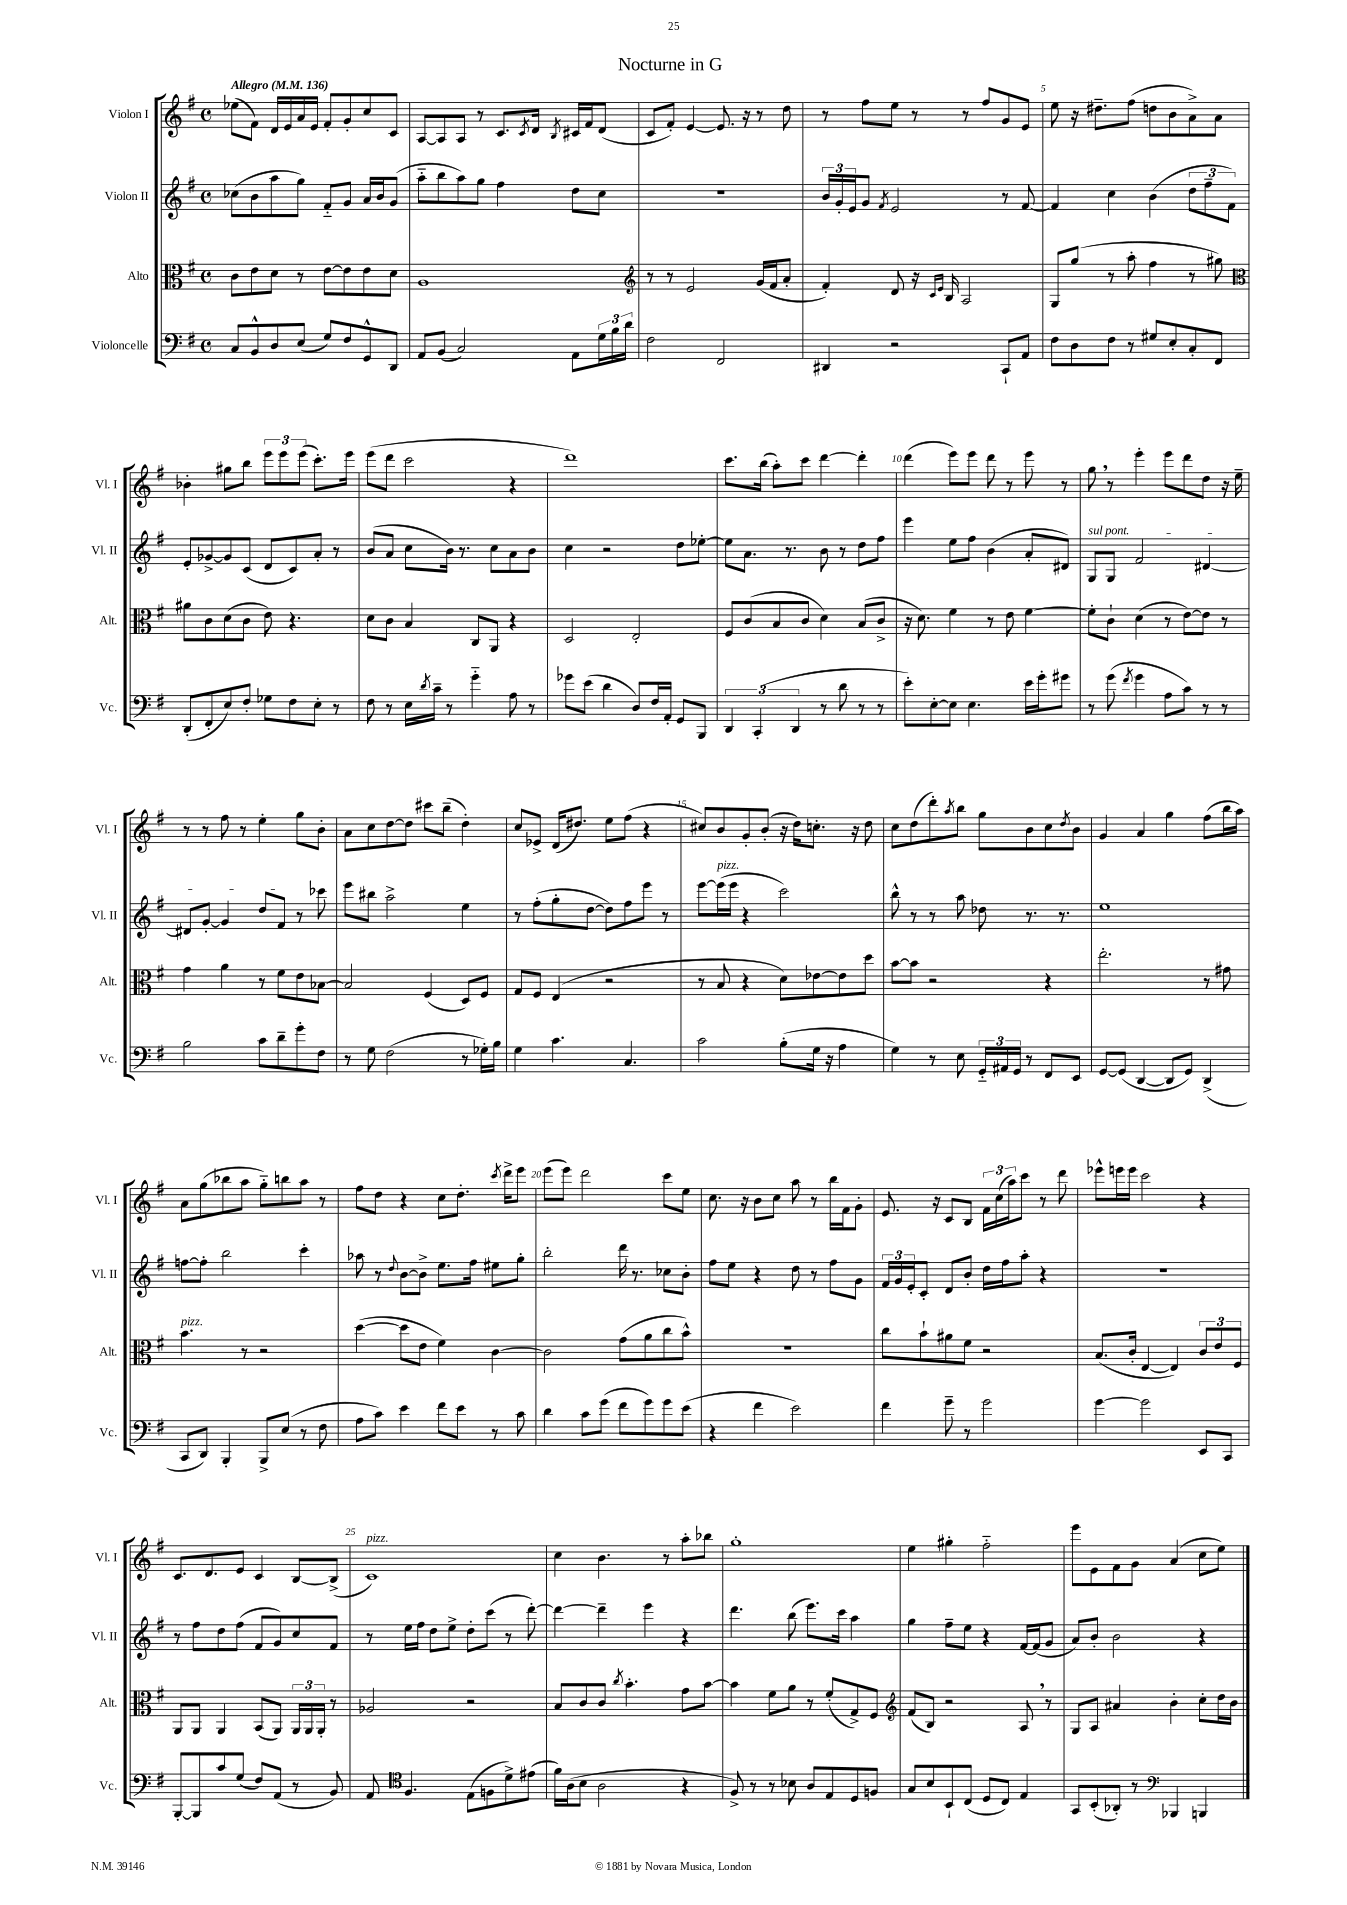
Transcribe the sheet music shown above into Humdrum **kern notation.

**kern	**kern	**kern	**kern
*part4	*part3	*part2	*part1
*staff4	*staff3	*staff2	*staff1
*I"Violoncelle	*I"Alto	*I"Violon II	*I"Violon I
*I'Vc.	*I'Alt.	*I'Vl. II	*I'Vl. I
*clefF4	*clefC3	*clefG2	*clefG2
*k[f#]	*k[f#]	*k[f#]	*k[f#]
*M4/4	*M4/4	*M4/4	*M4/4
*met(c)	*met(c)	*met(c)	*met(c)
*MM136	*MM136	*MM136	*MM136
=1	=1	=1	=1
!	!	!	!LO:TX:a:B:t=Allegro
8C/L	8c\L	(8cc-X\L	(8ee-X\L
8BB^^/	8e\	8b\	8f#\J)
8D/	8d\J	8aa\	16d/LL
.	.	.	16e/
(8E/J	8r	8gg\J)	16a/
.	.	.	16e/JJ
8G/L)	[8e\L	8f#/L	8f#'/L
8F#/	8e\]	8g/J	8g'/
8GG^^/	8e\	16a/LL	8cc/
.	.	16b/J	.
8DD/J	8d\J	(8g/J	8c/J
=2	=2	=2	=2
8AA/L	1A	8aa\L	[8A/L
(8BB/J	.	8bb\	8A/]
2C/)	.	8aa\)	8A/J
.	.	8gg\J	8r
.	.	4ff#\	8.c/L
.	.	.	8qc/
.	.	.	16d/Jk
.	.	.	8qB/
8AA\L	.	8dd\L	16c#X/LL
.	.	.	16f#/J
24G\L	.	8cc\J	(8d/J
24B\	.	.	.
24d\JJ	.	.	.
=3	=3	=3	=3
*	*clefG2	*	*
2F#\	8r	1r	8c/L
.	8r	.	8f#'/J)
.	2e/	.	[4e/
2FF#/	.	.	8.e/]
.	.	.	16r
.	(16g/LL	.	8r
.	16f#/J	.	.
.	8a'/J	.	8dd\
=4	=4	=4	=4
4DD#X/	4f#'/)	24b/LL	8r
.	.	24g'/	.
.	.	24e/J	.
.	.	8g/J	8ff#\L
.	.	8qf#/	.
2r	8d/	2e/	8ee\J
.	16r	.	8r
.	16qqc/LL	.	.
.	16qqe/JJ	.	.
.	16B/	.	.
.	2A/	.	8r
.	.	.	8ff#/L
8CC`/L	.	8r	8g/
8AA/J	.	[8f#/	8e/J
=5	=5	=5	=5
8F#\L	8G/L	4f#/]	8ee\
8D\	(8gg/J	.	16r
.	.	.	8.dd#X~\L
8F#\J	8r	4cc\	.
8r	8aa'\	.	(8ff#\J
8G#X/L	4ff#\	(4b\	8ddn\L
8E'/	.	.	8b\
8C'/	8r	12dd\L	8a^\)
.	.	12ff#~\	.
8FF#/J	8gg#X\)	.	8a\J
.	.	12f#\J)	.
!!LO:LB:g=z
=6	=6	=6	=6
*	*clefC3	*	*
(8DD'/L	8a#X\L	8e'/L	4b-X'\
8FF#'/	8c\	[8g-X^/	.
8E/)	(8d\	8g-/]	8gg#X\L
8F#'/J	8c\J	(8c/J	8bb\J
8G-X\L	8e\)	8d/L	12eee\L
.	.	.	12eee\
8F#\	4.r	8c/)	.
.	.	.	(12eee\J
8E'\J	.	8a'/J	8.ccc'\L)
8r	.	8r	.
.	.	.	16eee\Jk
=7	=7	=7	=7
8F#\	8d\L	(8b/L	(8eee\L
8r	8c\J	8a/J	8ddd\J
16E\LL	4B/	8cc\L	2ccc\
8qd/	.	.	.
16c~\JJ	.	.	.
8r	.	16b\Jk)	.
.	.	8.r	.
4g\	8C/L	.	.
.	8AA/J	8cc\L	.
8A\	4r	8a\	4r
8r	.	8b\J	.
=8	=8	=8	=8
8g-X\L	2D/	4cc\	1ddd)
(8e\J	.	.	.
4d\	.	2r	.
8D/L)	2E'/	.	.
16F#/L	.	.	.
16AA'/JJ	.	.	.
8GG/L	.	8dd\L	.
8BBB/J	.	[8ee-X'\J	.
=9	=9	=9	=9
6DD/	8F#/L	8ee-\L]	8.ccc\L
.	(8c/	8.a\J	.
(6CC'/	.	.	.
.	.	.	(16bb\Jk
.	8B/	.	8aa'\L)
.	.	8.r	.
6DD/	.	.	.
.	8c/J	.	8ccc\J
8r	4d\)	8b\	[4ddd\
8d\	.	8r	.
8r	(8B/L	8dd\L	4ddd'\]
8r	8c^/J	8ff#\J	.
=10	=10	=10	=10
8e'\L)	16r	4eee\	(4ddd\
.	8.d\)	.	.
[8E'\	.	.	.
8E\J]	4f#\	8ee\L	8eee\L)
4.E\	.	8ff#\J	8eee\J
.	8r	(4b\	8ddd\
.	8e\	.	8r
16e\LL	[4f#\	8a'/L	8eee\
16g'\J	.	.	.
8g#X\J	.	8d#X/J)	8r
=11	=11	=11	=11
!	!	!LO:TX:a:i:t=sul pont.	!
8r	8f#'\L]	8G/L	8gg,\
(8g\	8c`\J	8G/J	8r
8qf#/	.	.	.
4g\	(4d\	2f#/	4eee'\
8A\L	8r	.	8eee\L
8c\J)	[8e\L)	.	8ddd\
8r	8e\J]	[4d#X/	8dd\J
8r	8r	.	16r
.	.	.	16ee~\
!!LO:LB:g=z
=12	=12	=12	=12
2B\	4g\	8d#X/L]	8r
.	.	[8g'/J	8r
.	4a\	4g/]	8ff#\
.	.	.	8r
8c\L	8r	8dd/L	4ee'\
8d~\	8f#\L	8f#/J	.
8g'\	8e\	8r	8gg\L
8F#\J	[8B-X\J	8ccc-X\	8b'\J
=13	=13	=13	=13
8r	2B-/]	8eee\L	8a\L
8G\	.	8bb#X\J	8cc\
(2F#\	.	2aa^\	[8dd\
.	.	.	8dd\J]
.	(4F#/	.	8ccc#X\L
.	.	.	(8bb~\J
8r	8D/L)	4ee\	4dd'\)
16G-X'\LL)	8F#/J	.	.
16B\JJ	.	.	.
=14	=14	=14	=14
4G\	8G/L	8r	8cc/L
.	8F#/J	(8ff#'\L	8e-X^/J
4.c\	(4E/	8gg'\	(16d/KL
.	.	.	8.dd#X/J)
.	.	[8dd\J	.
.	2r	8dd\L])	8ee\L
4.C/	.	8ff#\	(8ff#\J
.	.	8eee\J	4r
.	.	8r	.
=15	=15	=15	=15
2c\	8r	[8eee\L	8cc#X/L)
!	!	!LO:TX:a:i:t=pizz.	!
.	8B/	(16eee\L]	8b/
.	.	16eee\JJ	.
.	4r	4r	8g'/
.	.	.	(8b'/J
(8B'\L	8d\L)	2ccc\)	16r
.	.	.	16dd\KL)
16G\Jk	[8e-X\	.	8.ccn'\J
16r	.	.	.
4A\	8e-\]	.	.
.	.	.	16r
.	8dd\J	.	8dd\
=16	=16	=16	=16
4G\)	[8b\L	8bb^^\	8cc\L
.	8b\J]	8r	(8dd\
8r	2r	8r	8ddd'\)
.	.	.	8qaa/
8E\	.	8aa\	8bb\J
24GG/LL	.	8dd-X\	8gg\L
24AA#X/	.	.	.
24GG/JJ	.	.	.
8r	.	8.r	8b\
8FF#/L	4r	.	8cc\
.	.	8.r	.
.	.	.	8qdd/
8EE/J	.	.	8b\J
=17	=17	=17	=17
[8GG/L	2.ee'\	1ee	4g/
(8GG/J]	.	.	.
[4DD/	.	.	4a/
8DD/L]	.	.	4gg\
8GG/J)	.	.	.
(4DD^/	8r	.	(8ff#\L
.	8g#X\	.	16bb\L
.	.	.	16aa\JJ)
!!LO:LB:g=z
=18	=18	=18	=18
!	!LO:TX:a:i:t=pizz.	!	!
8CC/L	4.b\	[8ffn\L	8a\L
8DD/J)	.	8ff'\J]	(8gg\
4BBB'/	.	2bb\	8bb-X\
.	8r	.	8aa\J
8BBB^/L	2r	.	8gg\L)
(8E/J	.	.	8bbn\
8r	.	4ccc'\	8aa\J
8F#\	.	.	8r
=19	=19	=19	=19
8A\L	([4dd\	8aa-X\	8ff#\L
8c\J)	.	8r	8dd\J
.	.	8qqdd/	.
4e\	8dd\L]	[8b\L	4r
.	8e\J	8b^\J]	.
8f#\L	4f#\)	8.ee\L	8cc\L
8e\J	.	.	8.dd'\J
.	.	16ff#\Jk	.
8r	[4c\	8ee#X\L	.
.	.	.	8qccc/
.	.	.	16ddd^\KL
8c\	.	8gg'\J	8eee\J
=20	=20	=20	=20
4d\	2c\]	2bb'\	(8eee\L
.	.	.	8eee\J)
8c\L	.	.	2ddd\
(8g\J	.	.	.
8f#\L	(8g\L	16ddd\	.
.	.	8.r	.
8g\)	8a\	.	.
8g\	8cc\	8cc-X\L	8ccc\L
(8e\J	8b^^\J)	8b'\J	8ee\J
=21	=21	=21	=21
4r	1r	8ff#\L	8.cc\
.	.	8ee\J	.
.	.	.	16r
4f#\	.	4r	8b\L
.	.	.	8cc\J
2e\)	.	8dd\	8aa\
.	.	8r	8r
.	.	8ff#\L	16bb\LL
.	.	.	16f#\J
.	.	8g\J	8g'\J
=22	=22	=22	=22
4f#\	8cc\L	24f#/LL	8.e/
.	.	24g/	.
.	.	24e'/J	.
.	8b`\	8c'/J	.
.	.	.	16r
8g~\	8a#X\	8d/L	8c/L
8r	8f#\J	8b'/J	8B/J
2g\	2r	16dd\LL	24f#\LL
.	.	.	(24cc\
.	.	16ff#\J	.
.	.	.	24aa\J)
.	.	8aa'\J	8ccc\J
.	.	4r	8r
.	.	.	8ddd\
=23	=23	=23	=23
[4g\	(8.B/L	1r	8eee-X^^\L
.	.	.	16eeen\L
.	16c'/Jk	.	16eee\JJ
2g\]	[4E/	.	2ccc\
.	4E/])	.	.
8EE/L	12c/L	.	4r
.	12e/	.	.
8CC/J	.	.	.
.	12F#/J	.	.
!!LO:LB:g=z
=24	=24	=24	=24
[8BBB'/L	8AA/L	8r	8.c/L
8BBB/]	8AA/J	8ff#\L	.
.	.	.	8.d/
8c/	4AA/	8dd\	.
(8G/J	.	(8ff#\J	8e/J
8F#/L)	(8BB/L	8f#/L	4c/
(8AA/J	8AA/J)	8g/)	.
8r	24AA/LL	8cc/	[8B/L
.	24AA/	.	.
.	24AA'/JJ	.	.
8BB/)	8r	8f#/J	(8B^/J]
=25	=25	=25	=25
!	!	!	!LO:TX:a:i:t=pizz.
8AA/	2A-X/	8r	1c)
*clefC4	*	*	*
4.F#/	.	16ee\LL	.
.	.	16ff#\JJ	.
.	.	8dd\L	.
.	.	8ee^\J	.
(8E\L	2r	8dd'\L	.
8Fn\	.	(8ccc\J	.
8d^\)	.	8r	.
(8e#X\J	.	[8ddd'\)	.
=26	=26	=26	=26
16f#\LL)	8B/L	4ddd\_	4cc\
(16A\J	.	.	.
8B\J	8c/	.	.
2A\	8c/J	4ddd~\]	4.b\
.	8qcc/	.	.
.	4.b'\	.	.
.	.	4eee\	.
.	.	.	8r
4r	8g\L	4r	8aa'\L
.	[8b\J	.	8bb-X\J
=27	=27	=27	=27
8F#^/)	4b\]	4.ddd\	1gg'
8r	.	.	.
8r	8f#\L	.	.
8B-X\	8a\J	(8bb\	.
8A/L	8r	8.eee\L)	.
8E/	(8f#'/L	.	.
.	.	16ccc\Jk	.
8D/	8G^/)	4aa\	.
8Fn/J	8F#/J	.	.
=28	=28	=28	=28
*	*clefG2	*	*
8G/L	(8f#/L	4gg\	4ee\
8B/	8B/J)	.	.
8BB`/	2r	8ff#~\L	4gg#X'\
(8C/J	.	8ee\J	.
8D/L	.	4r	2ff#\
8C/J)	.	.	.
4E/	8A,/	[16f#/LL	.
.	.	(16f#/J]	.
.	8r	8g/J	.
=29	=29	=29	=29
8GG/L	8G/L	8a/L)	8eee\L
(8BB'/	8A/J	8b'/J	8e\
8AA-X'/J)	4a#X/	2b\	8f#\
8r	.	.	8g\J
*clefF4	*	*	*
4BBB-X/	4b'\	.	(4a/
4BBBn/	8cc'\L	4r	8cc\L
.	16dd\L	.	8ee\J)
.	16b\JJ	.	.
==	==	==	==
*-	*-	*-	*-
